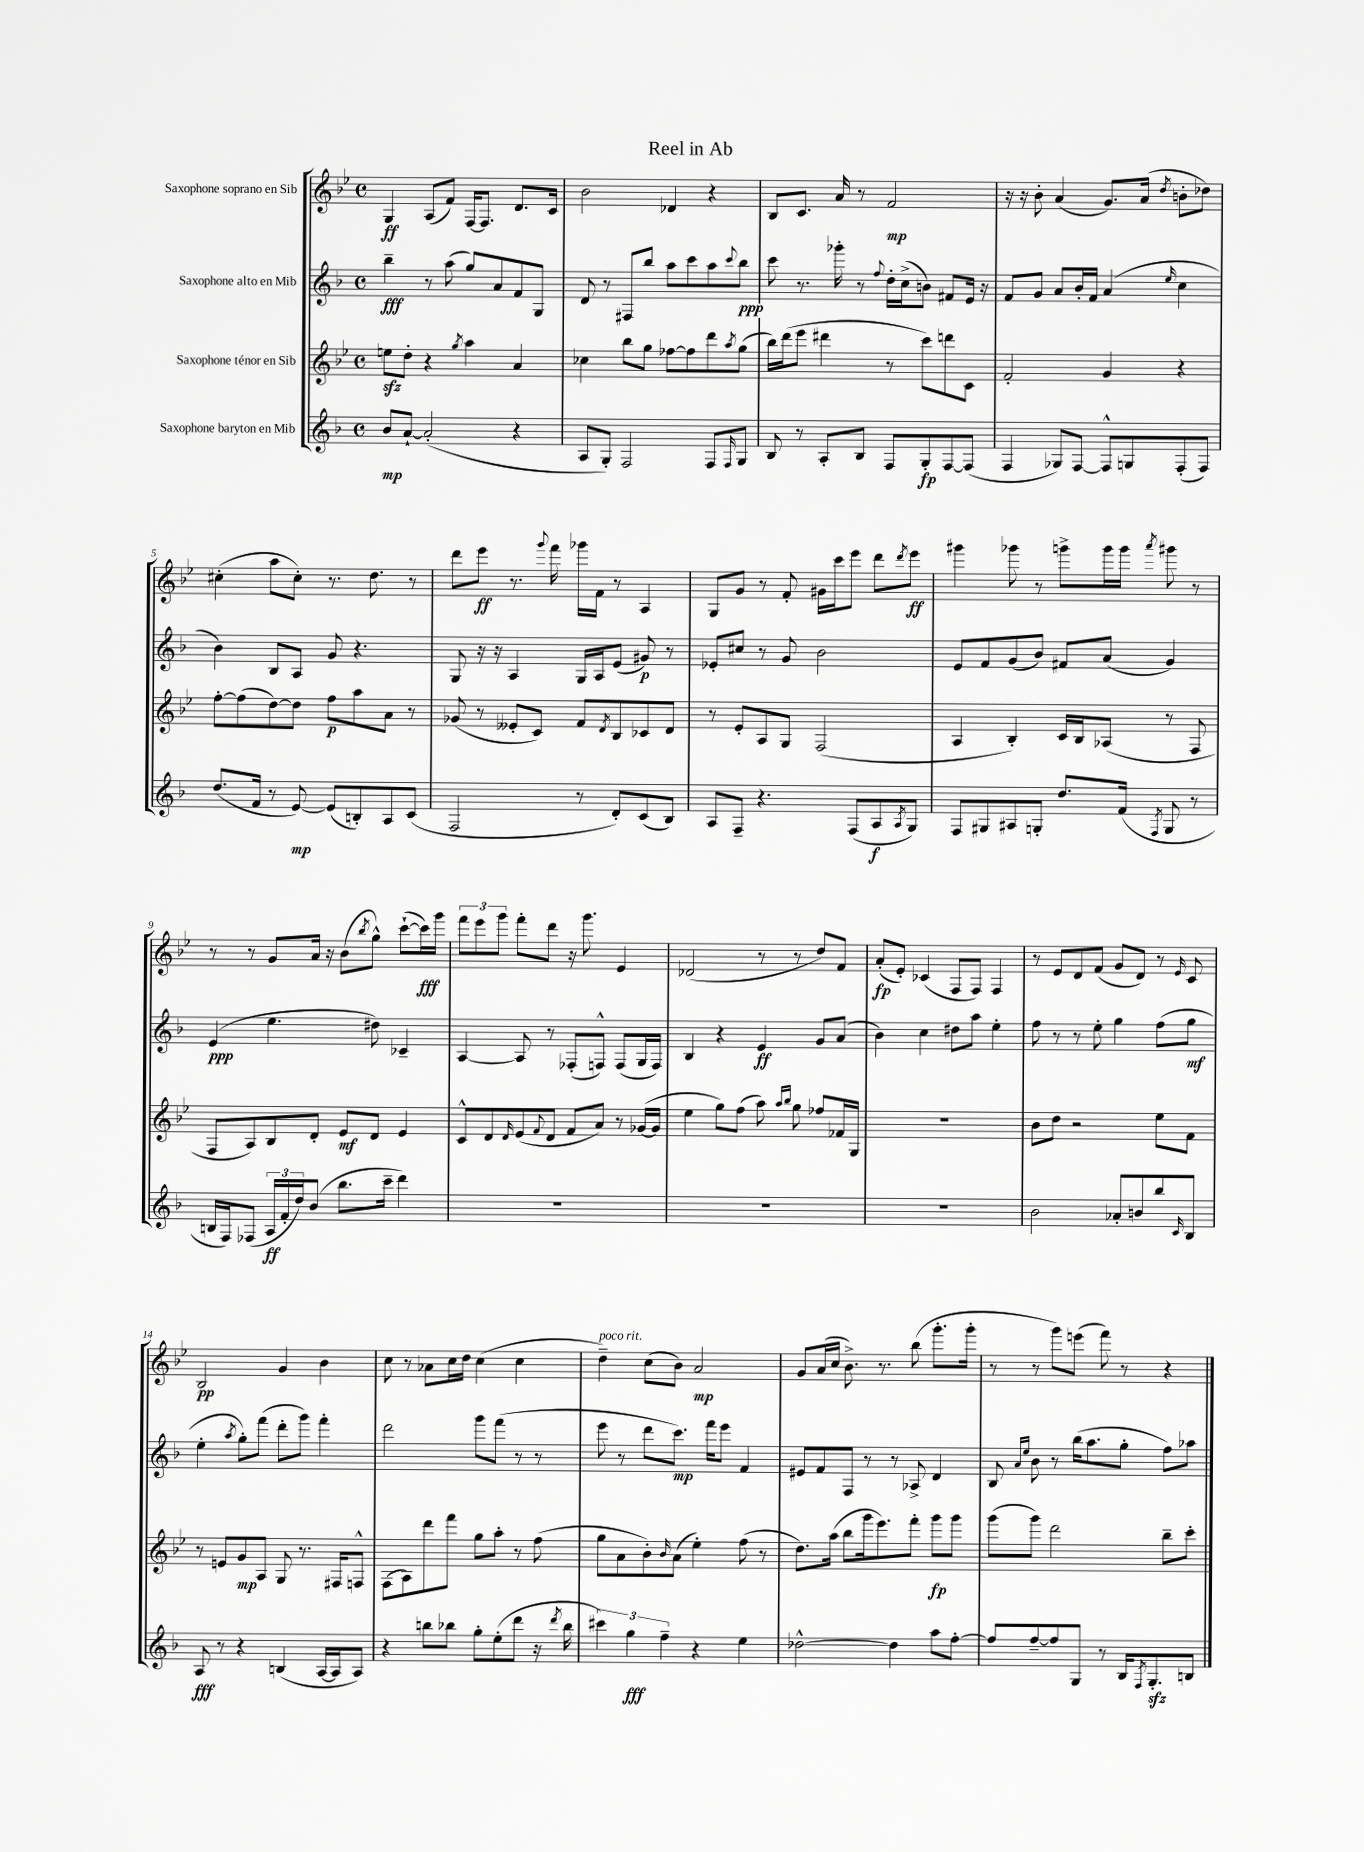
\header { title = "Reel in Ab" }
<<
\new StaffGroup <<
\new Staff = "s0" \with { instrumentName = "Saxophone soprano en Sib" } {
    \clef treble \key bes \major \defaultTimeSignature \time 4/4
    g4\ff a8( f'8) f16~ f8. d'8. c'16 |
    bes'2 des'4 r4 |
    bes8 c'8. a'16 r8 f'2\mp |
    r16 r16 bes'8-. a'4( g'8.) a'16( \acciaccatura { d''8 } b'8-. des''8) |
    cis''4-.( a''8 cis''8-.) r8. d''8. r8 |
    d'''8 ees'''8\ff r8. \appoggiatura { g'''8 } f'''16 ges'''16 f'16 r8 a4 |
    g8 g'8 r8 f'8-. gis'16 c'''16 ees'''8 d'''8 \acciaccatura { d'''8 } ees'''8\ff |
    gis'''4 ges'''8 r8 g'''8-> g'''16 g'''16 \acciaccatura { a'''8 } gis'''8 r8 |
    r8 r8 g'8 a'16 r16 bes'8( \acciaccatura { bes''8 } g''8-^) c'''8~-!( c'''16\fff) g'''16 |
    \tuplet 3/2 { f'''8 ees'''8 g'''8 } f'''8-. d'''8 r16 g'''8. ees'4 |
    des'2( r8 r8 d''8) f'8 |
    a'8-.\fp( ees'8-.) ces'4( f8 f8) f4 |
    r8 ees'8 d'8 f'8( g'8 d'8) r8 \grace { ees'16 } c'8 |
    bes2\pp g'4 bes'4 |
    c''8 r8 aes'8 c''16 d''16 c''4( c''4 |
    d''4--^\markup { \italic "poco rit." }) c''8( bes'8) a'2\mp |
    g'8 a'16( c''16 bes'8.->) r8. bes''8( g'''8.-. g'''16-. |
    r8 r8 g'''8) e'''8( f'''8) r8 r4 \bar "|." |
}
\new Staff = "s1" \with { instrumentName = "Saxophone alto en Mib" } {
    \clef treble \key f \major \defaultTimeSignature \time 4/4
    bes''4--\fff r8 a''8( g''8) a'8 f'8 g8 |
    d'8 r8 fis8 bes''8 a''8 c'''8 a''8 \appoggiatura { c'''8 } bes''8\ppp |
    c'''8 r8. ges'''16-. r8 \appoggiatura { f''8 } d''16-. c''16->( b'8) fis'8 e'16 r16 |
    f'8 g'8 a'8 bes'16-. f'16 a'4( \grace { e''16 } c''4 |
    bes'4) bes8 a8 g'8 r4. |
    g8 r16 r16 a4 g16 a16 e'8( gis'8\p) r8 |
    ees'8-. cis''8 r8 g'8 bes'2 |
    e'8 f'8 g'8( bes'8) fis'8 a'8( g'4) |
    e'4\ppp( e''4. dis''8) ces'4-- |
    a4~ a8 r8 fes8-.( f8-^) f8( g16 f16) |
    bes4 r4 e'4\ff g'8 a'8( |
    bes'4) c''4 dis''8 a''8 e''4-. |
    f''8 r8 r8 e''8-. g''4 f''8( g''8\mf |
    e''4-. \acciaccatura { a''8 } g''8-.) f'''8( d'''8-. g'''8) f'''4-. |
    d'''2 g'''8 f'''8( r8 r8 |
    e'''8 r8 d'''8 c'''8.\mp) f'''16 e'''8 f'4 |
    eis'8 f'8 f8 r8 r8 aes8-> d'4 |
    bes8 \grace { a'16 e''16 } bes'8 r8 bes''16( a''8. g''8-. f''8) aes''8 \bar "|." |
}
\new Staff = "s2" \with { instrumentName = "Saxophone ténor en Sib" } {
    \clef treble \key bes \major \defaultTimeSignature \time 4/4
    e''8\sfz d''8-. r4 \acciaccatura { g''8 } a''4 a'4 |
    ces''4 bes''8 g''8 fes''8~ fes''8 d'''8 \acciaccatura { a''8 } g''8( |
    bes''16) d'''16( ees'''8 dis'''4 r8 c'''8) d'''8 c'8 |
    f'2-. g'4 r4 |
    f''8~-. f''8( d''8~) d''8 f''8\p a''8 a'8 r8 |
    ges'8( r8 eeses'8-. c'8) f'8 \acciaccatura { d'8 } bes8 ces'8 d'8 |
    r8 ees'8-. a8 g8 f2( |
    a4 bes4-.) c'16 bes16 aes8( r8 f8 |
    f8 a8) bes8 d'8-. ees'8\mf d'8 ees'4 |
    c'8-^ d'8 \grace { d'16 } ees'8( \appoggiatura { f'8 } d'8 f'8 a'8) r8 ges'16~( ges'16 |
    ees''4 g''8) f''8( a''8) \grace { a''16 bes''16 } g''8 fes''8 fes'16 g16 |
    R1 |
    bes'8 d''8 r2 ees''8 f'8 |
    r8 e'8 g'8\mp a8 g8 r8. fis16 f8-^ |
    f8( a8) d'''8 f'''8 g''8 a''8-. r8 f''8( |
    g''8 a'8 bes'8-.) \grace { bes'16 } a'8( ees''4-.) f''8( r8 |
    d''8.) a''16( bes''8 g'''16 ees'''8.) f'''8-. g'''8\fp g'''8 |
    g'''8( g'''8) d'''2 bes''8-- c'''8-. \bar "|." |
}
\new Staff = "s3" \with { instrumentName = "Saxophone baryton en Mib" } {
    \clef treble \key f \major \defaultTimeSignature \time 4/4
    bes'8\mp a'8~-! a'2-.( r4 |
    a8 g8-.) f2 f8 \grace { f16 } g8 |
    bes8 r8 a8-. bes8 f8 g8-.\fp f8~ f8( |
    f4 ges8) f8~ f8-^ g8 f8-.( f8) |
    d''8.( f'16 r8 e'8~\mp) e'8( b8-.) a8 c'8( |
    f2 r8 d'8-.) c'8( bes8) |
    a8 f8-- r4. f8( a8\f \acciaccatura { a8 } g8) |
    f8 gis8 ais8 g8-. d''8. f'16( \acciaccatura { f8 } g8 r8 |
    b16 f16) fes8( \tuplet 3/2 { a16\ff f'16-. d''16) } bes'8( bes''8. c'''16-- d'''4) |
    R1 |
    R1 |
    R1 |
    bes'2 aes'8-. b'8 bes''8 \grace { c'16 } bes8 |
    a8\fff r8 r4 b4( a16~ a16 a8) |
    r4 b''8 bes''8 g''8-. e''8-.( d'''8 r16 \acciaccatura { d'''8 } bes''16 |
    \tuplet 3/2 { cis'''4) g''4\fff f''4-- } r4 e''4 |
    des''2~-^ des''4 a''8 f''8~-. |
    f''8 f''8~-- f''8 g8 r8 bes16 \acciaccatura { f8 } g8.-.\sfz b8 \bar "|." |
}
>>
>>
